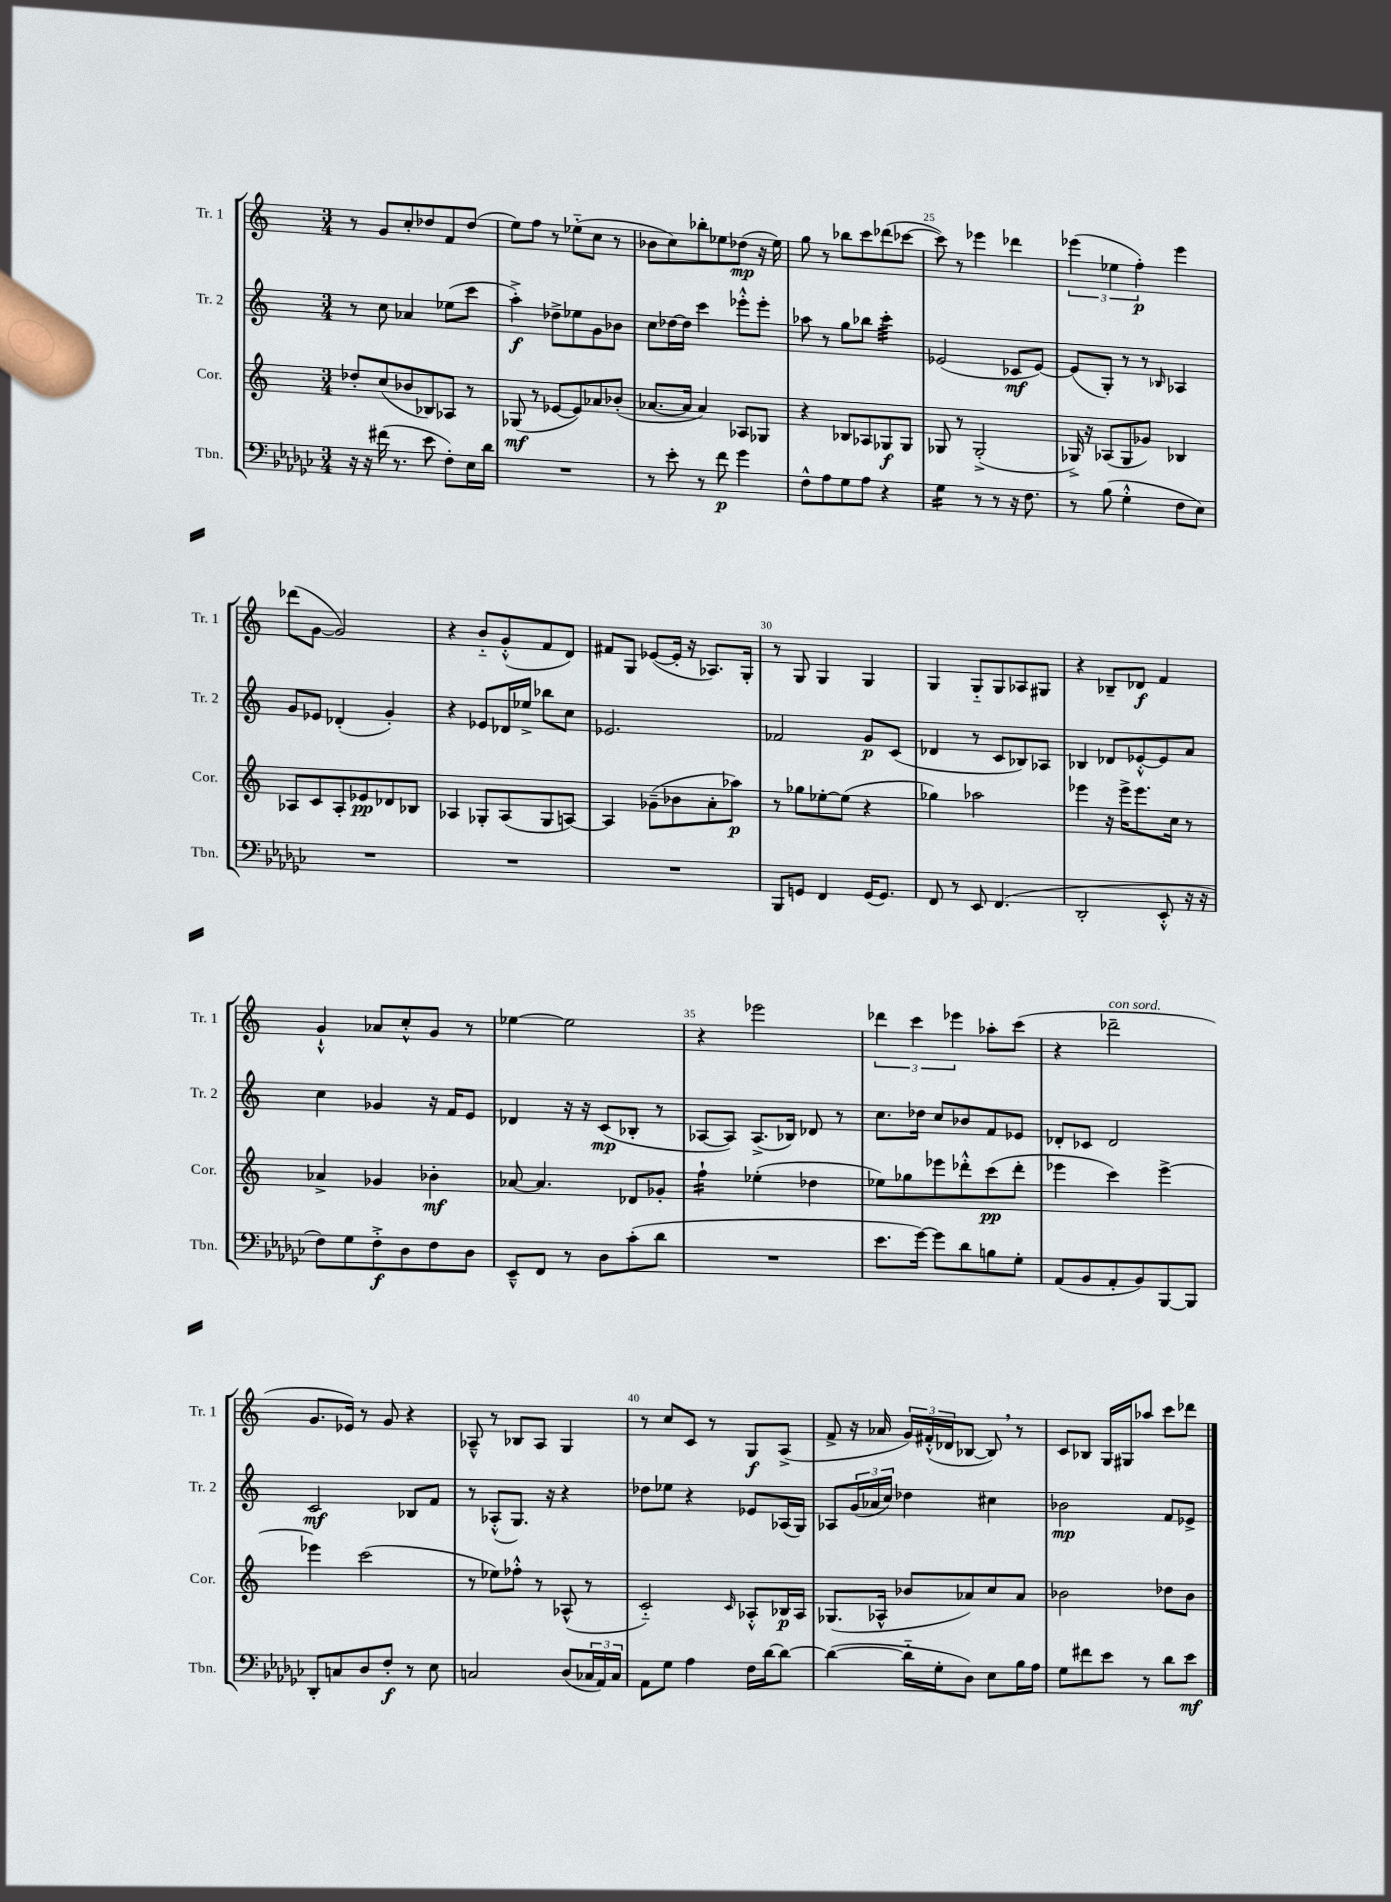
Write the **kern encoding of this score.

**kern	**kern	**kern	**kern
*staff4	*staff3	*staff2	*staff1
*clefF4	*clefG2	*clefG2	*clefG2
*k[b-e-a-d-g-c-]	*k[]	*k[]	*k[]
*M3/4	*M3/4	*M3/4	*M3/4
16r	8dd-'/L	8r	8r
16r	.	.	.
(16f#\	(8cc/	8cc\	8g/L
8.r	.	.	.
.	8b-/	4a-/	8cc'/
8e-\	8B-/)	.	8dd-/
8F'\L)	8A-/J	(8ee-\L	8f/
16E-\L	8r	8ccc\J	(8dd-/J
16d-\JJ	.	.	.
=	=	=	=
2.r	(8G-/	4aa'^\)	8ee\L)
.	8r	.	8ff\J
.	[8e-/L	8dd-^\L	8r
.	8e-/])	8ee-\	(8ee-'~\L
.	8a-/	8g\	8cc\J
.	(8b-'/J	8b-\J	8r
=	=	=	=
8r	[8.a-/L	8cc\L	8b-\L
8e-'\	.	[16dd-\L	8cc\)
.	16a-/]Jk	16dd-\]JJ	.
8r	4a-/)	4ccc\	8bb-'\
8f\	.	.	8ee-\
4g-\	8A-/L	8eee-'^^\L	(8dd-\J
.	8G-/J	8eee-'\J	16r
.	.	.	16ee-\)
=	=	=	=
8F^^\L	4r	8aa-\	8gg\
8A-\	.	8r	8r
8G-\	8B-/L	8gg\L	8bb-\L
8A-\J	8A-/	8bb-\J	8ccc\
4r	8G-/	4ccc'\	(8ddd-\
.	8G-/J	.	[8ccc-\J
=	=	=	=
4G-\	8G-/	(2e-/	8ccc-\])
.	8r	.	8r
8r	(2G-'^/	.	4eee-\
8r	.	.	.
16r	.	8c-/L	4ddd-\
8.F\	.	.	.
.	.	[8e-/J)	.
=	=	=	=
8r	16G-^/)	(8e-/]L	(6eee-\
.	16r	.	.
(8B-\	(8A-/L	8G'/J)	.
.	.	.	6ee-\
4G-'^^\	8G-/	8r	.
.	.	.	6ff'\)
.	8g-/J)	8r	.
.	.	16qqB-/	.
8F\L	4B-/	4A-/	4eee-\
8E-\J)	.	.	.
=	=	=	=
2.r	8A-/L	8g/L	(8ddd-\L
.	8c/	8e-/J	[8g\J
.	8A-'/	(4d-'/	2g/])
.	8e-/	.	.
.	8d-/	4g'/)	.
.	8B-/J	.	.
=	=	=	=
2.r	4A-/	4r	4r
.	8G-'/L	8e-/L	8b'~/L
.	(8A-/	16d-/L	(8g'^^/
.	.	16ee-^/JJ	.
.	8G-/	8bb-\L	8f/
.	[8A/J)	8cc\J	8d/J)
=	=	=	=
2.r	4A/]	2.e-/	8f#/L
.	.	.	8G/J
.	(8g-~\L	.	([8e-/L
.	8b-\	.	16e-'/]Jk
.	.	.	16r
.	8a'\	.	8.A-/L)
.	8aa-\J)	.	.
.	.	.	16G'/Jk
=	=	=	=
8BBB-/L	8r	2f-/	8r
8GG/J	8gg-\L	.	8G/
4FF/	[8ee-'\	.	4G/
.	(8ee-\]J	.	.
(16GG/LK	4r	8g/L	4G/
8.GG/J)	.	.	.
.	.	(8c/J	.
=	=	=	=
8FF/	4gg-\)	4d-/	4G/
8r	.	.	.
8EE-/	2aa-\	8r	8G'~/L
(4.FF/	.	8c/L	8G/
.	.	8B-/)	8A-/
.	.	8A-/J	8G#/J
=	=	=	=
2DD-'/	4eee-\	4B-/	4r
.	16r	8d-/L	8B-~/L
.	16eee-^\LK	.	.
.	8.eee-\	[8e-'^^/	8d-/J
8EE-'^^/	.	8e-/]	4f/
.	16cc\Jk	.	.
16r	8r	8a/J	.
16r	.	.	.
=	=	=	=
8F\L)	4a-^/	4cc\	4g`^^/
8G-\	.	.	.
8F'^\	4g-/	4g-/	8a-/L
8D-\	.	.	8cc'^^/
8F\	4b-'\	16r	8g/J
.	.	16f/LK	.
8D-\J	.	8e/J	8r
=	=	=	=
8EE-~^^/L	[8a-/	4d-/	[4ee-\
8FF/J	4.a-/]	.	.
8r	.	16r	2ee-\]
.	.	16r	.
8D-\L	.	(8c/L	.
(8c-'\	8d-/L	8B-'/J	.
8d-\J	8g-'/J	8r	.
=	=	=	=
2.r	4ff`\	[8A-/L	4r
.	.	8A-/]J)	.
.	(4ee-'\	(8.A-^/L	2eee-\
.	.	16B-/Jk)	.
.	4dd-\	8d-/	.
.	.	8r	.
=	=	=	=
8.e-\L	8ee-\L)	8.cc\L	6ddd-\
.	8gg-\	.	.
.	.	.	6ccc\
[16g-\Jk)	.	16dd-\Jk	.
8g-\]L	8eee-\	8cc/L	.
.	.	.	6eee-\
8d-\	8ddd-'^^\	8b-/	.
8B\	(8ccc\	8f/	8aa-'\L
8G-'\J	8ddd-'\J	8e-/J	(8ccc\J
=	=	=	=
(8AA-/L	4eee-\	8d-'/L	4r
8BB-/	.	8c-/J	.
8AA-'/	4ccc\)	2d-/	2ddd-~\
8BB-/)	.	.	.
[8BBB-/	[4eee-^\	.	.
8BBB-/]J	.	.	.
=	=	=	=
8DD-'/L	4eee-\]	2c/	8.g/L
8C/	.	.	.
.	.	.	16e-/Jk)
8D-/	(2ccc\	.	8r
8F'/J	.	.	8g/
8r	.	8B-/L	4r
8E-\	.	8f/J	.
=	=	=	=
2C/	8r	8r	8A-~^^/
.	8ee-\L)	(8A-'^^/L	8r
.	8ff-'^^\J	8.G/J)	8B-/L
.	8r	.	8A-/J
.	.	16r	.
(8D-/L	(8A-^^/	4r	4G/
24C-/L	8r	.	.
24AA-/)	.	.	.
24C-/JJ	.	.	.
=	=	=	=
8AA-\L	2c'~/)	8dd-\L	8r
8G-\J	.	8ee-\J	8cc/L
4A-\	.	4r	8c/J
.	.	.	8r
.	16qqc/	.	.
16F\LL	8A-'^^/L	8e-/L	8G/L
[16d-\J	.	.	.
8d-\_J	16B-/L	(16A-/L	(8A^/J
.	16A-/JJ	16G/JJ)	.
=	=	=	=
(4d-\_	(8.G-/L	8A-/L	8f^/
.	.	(24g/L	16r
.	.	24a-/	.
.	16A-^^/Jk	.	16a-/
.	.	24cc/JJ)	.
16d-'~\]LL	8b-/L	4dd-\	24g/LL)
.	.	.	(24f#'^^/
16G-'\J	.	.	.
.	.	.	24d-/J
8D-\J)	8a-/)	.	[8B-/J
8E-\L	8cc/	4cc#\	8B-/])
16B-\L	8a-/J	.	8r
16A-\JJ	.	.	.
=	=	=	=
8G-\L	2b-\	2b-\	8c/L
8f#\	.	.	8B-/J
8e-\J	.	.	16G/LL
.	.	.	16G#/J
8r	.	.	8aa-/J
8d-\L	8dd-\L	8f/L	8ccc\L
8e-\J	8b-\J	8e-^/J	8ddd-\J
==	==	==	==
*-	*-	*-	*-
